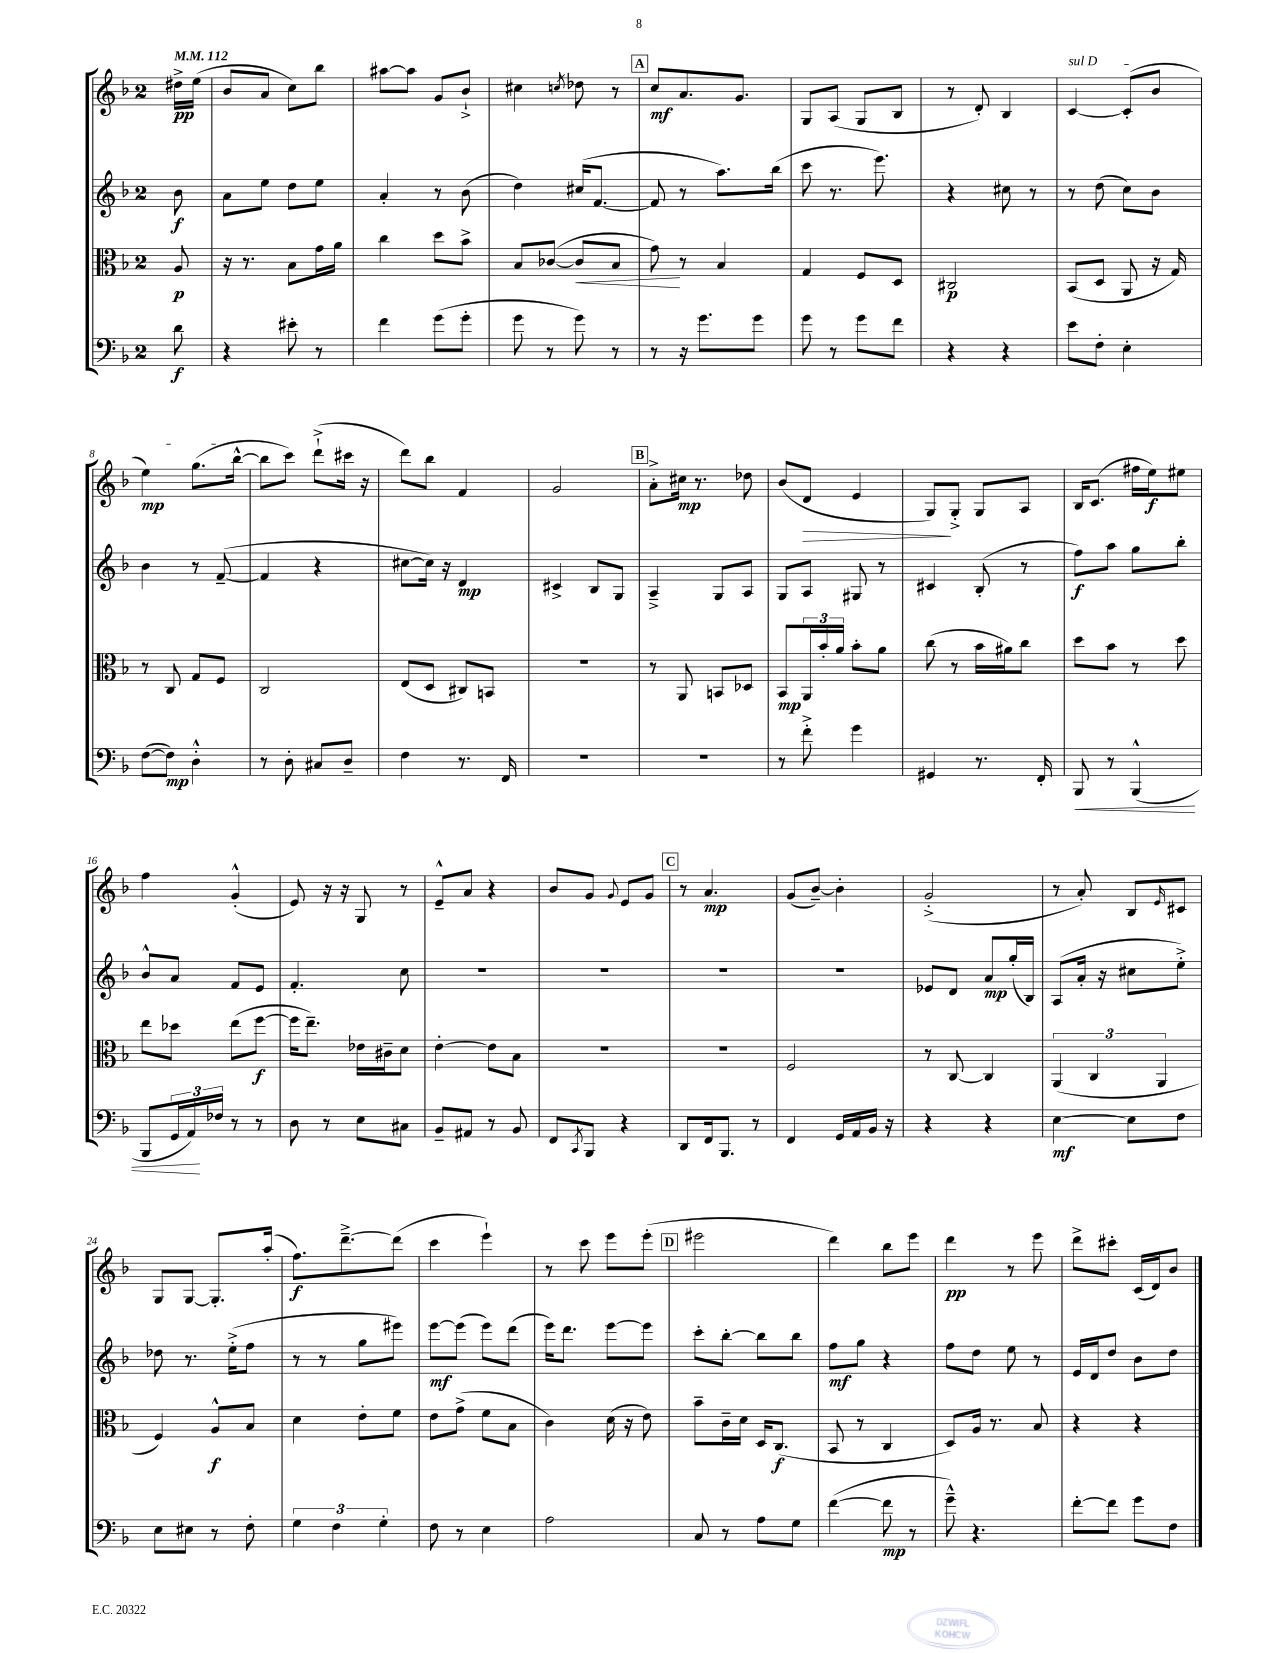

**kern	**dynam	**kern	**dynam	**kern	**dynam	**kern	**dynam
*part4	*part4	*part3	*part3	*part2	*part2	*part1	*part1
*staff4	*staff4	*staff3	*staff3	*staff2	*staff2	*staff1	*staff1
*clefF4	*	*clefC3	*	*clefG2	*	*clefG2	*
*k[b-]	*	*k[b-]	*	*k[b-]	*	*k[b-]	*
*M2/4	*	*M2/4	*	*M2/4	*	*M2/4	*
*MM112	*	*MM112	*	*MM112	*	*MM112	*
=	=	=	=	=	=	=	=
8d\	f	8A/	p	8b-\	f	16dd#X^\LL	pp
.	.	.	.	.	.	(16ee\JJ	.
=1	=1	=1	=1	=1	=1	=1	=1
4r	.	16r	.	8a\L	.	8b-/L	.
.	.	8.r	.	.	.	.	.
.	.	.	.	8ee\J	.	8a/J	.
8e#X'\	.	8B-\L	.	8dd\L	.	8cc\L)	.
8r	.	16g\L	.	8ee\J	.	8bb-\J	.
.	.	16a\JJ	.	.	.	.	.
=2	=2	=2	=2	=2	=2	=2	=2
4f\	.	4cc\	.	4a'/	.	[8aa#X\L	.
.	.	.	.	.	.	8aa#\J]	.
(8g\L	.	8dd\L	.	8r	.	8g/L	.
8g'\J	.	8b-^\J	.	(8b-\	.	8b-`^/J	.
=3	=3	=3	=3	=3	=3	=3	=3
8g\	.	8B-/L	.	4dd\)	.	4cc#X\	.
8r	.	([8c-X/J	.	.	.	.	.
.	.	.	.	.	.	8qccn/	.
!	!	!	!LO:HP:b	!	!	!	!
8g\)	.	8c-/L]	<	(16cc#X/KL	.	8dd-X\	.
.	.	.	.	[8.f/J	.	.	.
8r	.	8B-/J	.	.	.	8r	.
!!LO:REH:place=s1:t=A
=4	=4	=4	=4	=4	=4	=4	=4
8r	.	8g\)	.	8f/]	.	8cc/L	mf
16r	.	8r	[	8r	.	8.a/	.
8.g\L	.	.	.	.	.	.	.
.	.	4B-/	.	8.aa\L)	.	.	.
.	.	.	.	.	.	8.g/J	.
8g\J	.	.	.	.	.	.	.
.	.	.	.	(16bb-\Jk	.	.	.
=5	=5	=5	=5	=5	=5	=5	=5
8g\	.	4G/	.	8ccc\	.	8G/L	.
8r	.	.	.	8.r	.	(8A/J	.
8g\L	.	8F/L	.	.	.	8G/L	.
.	.	.	.	8.eee\)	.	.	.
8f\J	.	8D/J	.	.	.	8B-/J	.
=6	=6	=6	=6	=6	=6	=6	=6
4r	.	2C#X/	p	4r	.	8r	.
.	.	.	.	.	.	8d'/)	.
4r	.	.	.	8cc#X\	.	4B-/	.
.	.	.	.	8r	.	.	.
=7	=7	=7	=7	=7	=7	=7	=7
!	!	!	!	!	!	!LO:TX:a:i:t=sul D	!
8e\L	.	(8BB-/L	.	8r	.	[4c/	.
8F'\J	.	8D/J	.	(8dd\	.	.	.
4E'\	.	8AA/	.	8cc\L)	.	(8c'/L]	.
.	.	16r	.	8b-\J	.	8b-/J	.
.	.	16G/)	.	.	.	.	.
!!LO:LB:g=z
=8	=8	=8	=8	=8	=8	=8	=8
([8F\L	.	8r	.	4b-\	.	4ee\)	mp
8F\J])	mp	8C/	.	.	.	.	.
4D'^^\	.	8G/L	.	8r	.	(8.gg\L	.
.	.	8F/J	.	([8f~/	.	.	.
.	.	.	.	.	.	[16bb-^^\Jk	.
=9	=9	=9	=9	=9	=9	=9	=9
8r	.	2C/	.	4f/]	.	8bb-\L]	.
8D'\	.	.	.	.	.	8ccc\J)	.
8C#X/L	.	.	.	4r	.	(8ddd`^\L	.
8D~/J	.	.	.	.	.	16ccc#X\Jk	.
.	.	.	.	.	.	16r	.
=10	=10	=10	=10	=10	=10	=10	=10
4F\	.	(8E/L	.	[8cc#X\L	.	8ddd\L)	.
.	.	8D/J	.	16cc#\Jk])	.	8bb-\J	.
.	.	.	.	16r	.	.	.
8.r	.	8C#X/L)	.	4d/	mp	4f/	.
.	.	8BBn/J	.	.	.	.	.
16FF/	.	.	.	.	.	.	.
=11	=11	=11	=11	=11	=11	=11	=11
2r	.	2r	.	4c#X^/	.	2g/	.
.	.	.	.	8B-/L	.	.	.
.	.	.	.	8G/J	.	.	.
!!LO:REH:place=s1:t=B
=12	=12	=12	=12	=12	=12	=12	=12
2r	.	8r	.	4A~^/	.	8a'^\L	.
.	.	8AA/	.	.	.	16cc#X\Jk	mp
.	.	.	.	.	.	8.r	.
.	.	8BBn/L	.	8G/L	.	.	.
.	.	8D-X/J	.	8A/J	.	8dd-X\	.
=13	=13	=13	=13	=13	=13	=13	=13
8r	.	8BB-/L	mp	8G/L	.	(8b-/L	.
!	!	!	!	!	!	!	!LO:HP:b
8f'^\	.	24AA/L	.	8A/J	.	8d/J	>
.	.	24b-'/	.	.	.	.	.
.	.	24a/JJ	.	.	.	.	.
4g\	.	8b-'\L	.	8G#X/	.	4e/	.
.	.	8a\J	.	8r	.	.	.
=14	=14	=14	=14	=14	=14	=14	=14
4GG#X/	.	(8cc\	.	4c#X/	.	8G/L)	.
.	.	8r	.	.	.	8G'^/J	]
8.r	.	16b-\LL	.	(8B-'/	.	8G/L	.
.	.	16a#X\J)	.	.	.	.	.
.	.	8cc\J	.	8r	.	8A/J	.
16FF'/	.	.	.	.	.	.	.
=15	=15	=15	=15	=15	=15	=15	=15
!	!LO:HP:b	!	!	!	!	!	!
8BBB-/	<	8dd\L	.	8ff\L)	f	16B-/KL	.
.	.	.	.	.	.	(8.c/J	.
8r	.	8b-\J	.	8aa\J	.	.	.
(4BBB-^^/	.	8r	.	8gg\L	.	16ff#X\LL	.
.	.	.	.	.	.	16ee\J)	f
.	.	8dd\	.	8bb-'\J	.	8ee#X\J	.
!!LO:LB:g=z
=16	=16	=16	=16	=16	=16	=16	=16
8BBB-/L	.	8ee\L	.	8b-^^/L	.	4ff\	.
24GG/L	.	8dd-X\J	.	8a/J	.	.	.
24AA/)	.	.	.	.	.	.	.
24F-X/JJ	[	.	.	.	.	.	.
8r	.	(8ee\L	.	8f/L	.	(4g'^^/	.
8r	.	[8ff\J	f	8e/J	.	.	.
=17	=17	=17	=17	=17	=17	=17	=17
8D\	.	16ff\KL]	.	4.f'/	.	8e/)	.
.	.	8.ee~\J)	.	.	.	.	.
8r	.	.	.	.	.	16r	.
.	.	.	.	.	.	16r	.
8E\L	.	16e-X\LL	.	.	.	8G/	.
.	.	16c#X~\J	.	.	.	.	.
8C#X\J	.	8d\J	.	8cc\	.	8r	.
=18	=18	=18	=18	=18	=18	=18	=18
8BB-~/L	.	[4e'\	.	2r	.	8e~^^/L	.
8AA#X/J	.	.	.	.	.	8a/J	.
8r	.	8e\L]	.	.	.	4r	.
8BB-/	.	8B-\J	.	.	.	.	.
=19	=19	=19	=19	=19	=19	=19	=19
8FF/L	.	2r	.	2r	.	8b-/L	.
8qCC/	.	.	.	.	.	.	.
8BBB-/J	.	.	.	.	.	8g/J	.
.	.	.	.	.	.	8qqg/	.
4r	.	.	.	.	.	8e/L	.
.	.	.	.	.	.	8g/J	.
!!LO:REH:place=s1:t=C
=20	=20	=20	=20	=20	=20	=20	=20
8DD/L	.	2r	.	2r	.	8r	.
16FF/k	.	.	.	.	.	4.a/	mp
8.BBB-/J	.	.	.	.	.	.	.
8r	.	.	.	.	.	.	.
=21	=21	=21	=21	=21	=21	=21	=21
4FF/	.	2F/	.	2r	.	(8g/L	.
.	.	.	.	.	.	[8b-~/J)	.
16GG/LL	.	.	.	.	.	4b-'\]	.
16AA/	.	.	.	.	.	.	.
16BB-/JJ	.	.	.	.	.	.	.
16r	.	.	.	.	.	.	.
=22	=22	=22	=22	=22	=22	=22	=22
4r	.	8r	.	8e-X/L	.	(2g'^/	.
.	.	[8C/	.	8d/J	.	.	.
4r	.	4C/]	.	8a/L	mp	.	.
.	.	.	.	(16gg'/L	.	.	.
.	.	.	.	16B-/JJ)	.	.	.
=23	=23	=23	=23	=23	=23	=23	=23
[4E\	mf	(6AA/	.	(8A/L	.	8r	.
.	.	.	.	16a'/Jk	.	8a'/)	.
.	.	6C/	.	.	.	.	.
.	.	.	.	16r	.	.	.
8E\L]	.	.	.	8cc#X\L	.	8B-/L	.
.	.	6AA/	.	.	.	.	.
.	.	.	.	.	.	16qqe/	.
8F\J	.	.	.	8ee'^\J)	.	8c#X/J	.
!!LO:LB:g=z
=24	=24	=24	=24	=24	=24	=24	=24
8E\L	.	4F/)	.	8dd-X\	.	8G/L	.
8E#X\J	.	.	.	8.r	.	[8G/J	.
8r	.	8A^^/L	f	.	.	8.G'/L]	.
.	.	.	.	(16ee'^\KL	.	.	.
8F'\	.	8B-/J	.	8ff\J	.	.	.
.	.	.	.	.	.	(16aa'/Jk	.
=25	=25	=25	=25	=25	=25	=25	=25
6G\	.	4d\	.	8r	.	8.ff\L)	f
.	.	.	.	8r	.	.	.
6F\	.	.	.	.	.	.	.
.	.	.	.	.	.	[8.ddd~^\	.
.	.	8e'\L	.	8gg\L	.	.	.
6G'\	.	.	.	.	.	.	.
.	.	8f\J	.	8eee#X\J)	.	(8ddd\J]	.
=26	=26	=26	=26	=26	=26	=26	=26
8F\	.	8e\L	.	[8eee\L	mf	4ccc\	.
8r	.	(8g^\J	.	(8eee\J]	.	.	.
4E\	.	8f\L	.	8eee\L)	.	4eee`\)	.
.	.	8B-\J	.	(8ddd\J	.	.	.
=27	=27	=27	=27	=27	=27	=27	=27
2A\	.	4c\)	.	16eee\KL)	.	8r	.
.	.	.	.	8.ddd\J	.	.	.
.	.	.	.	.	.	8ccc\	.
.	.	(16d\	.	[8eee\L	.	8eee\L	.
.	.	16r	.	.	.	.	.
.	.	8e\)	.	8eee\J]	.	(8eee'\J	.
!!LO:REH:place=s1:t=D
=28	=28	=28	=28	=28	=28	=28	=28
8C/	.	8b-~\L	.	8ccc'\L	.	2eee#X\	.
8r	.	16c~\L	.	[8bb-'\J	.	.	.
.	.	16d\JJ	.	.	.	.	.
8A\L	.	16D/KL	.	8bb-\L]	.	.	.
.	.	(8.C/J	f	.	.	.	.
8G\J	.	.	.	8bb-\J	.	.	.
=29	=29	=29	=29	=29	=29	=29	=29
([4f\	.	8BB-/	.	8ff\L	mf	4ddd\)	.
.	.	8r	.	8gg\J	.	.	.
8f\]	mp	4C/	.	4r	.	8bb-\L	.
8r	.	.	.	.	.	8eee\J	.
=30	=30	=30	=30	=30	=30	=30	=30
8g~^^\)	.	8D/L)	.	8ff\L	.	4ddd\	pp
4.r	.	16A/Jk	.	8dd\J	.	.	.
.	.	8.r	.	.	.	.	.
.	.	.	.	8ee\	.	8r	.
.	.	8B-/	.	8r	.	8eee\	.
=31	=31	=31	=31	=31	=31	=31	=31
[8f'\L	.	4r	.	16e/LL	.	8ddd^\L	.
.	.	.	.	16d/J	.	.	.
8f\J]	.	.	.	8dd/J	.	8ccc#X'\J	.
8g\L	.	4r	.	8b-\L	.	(16c/LL	.
.	.	.	.	.	.	16d/J)	.
8F\J	.	.	.	8dd\J	.	8b-/J	.
==	==	==	==	==	==	==	==
*-	*-	*-	*-	*-	*-	*-	*-
